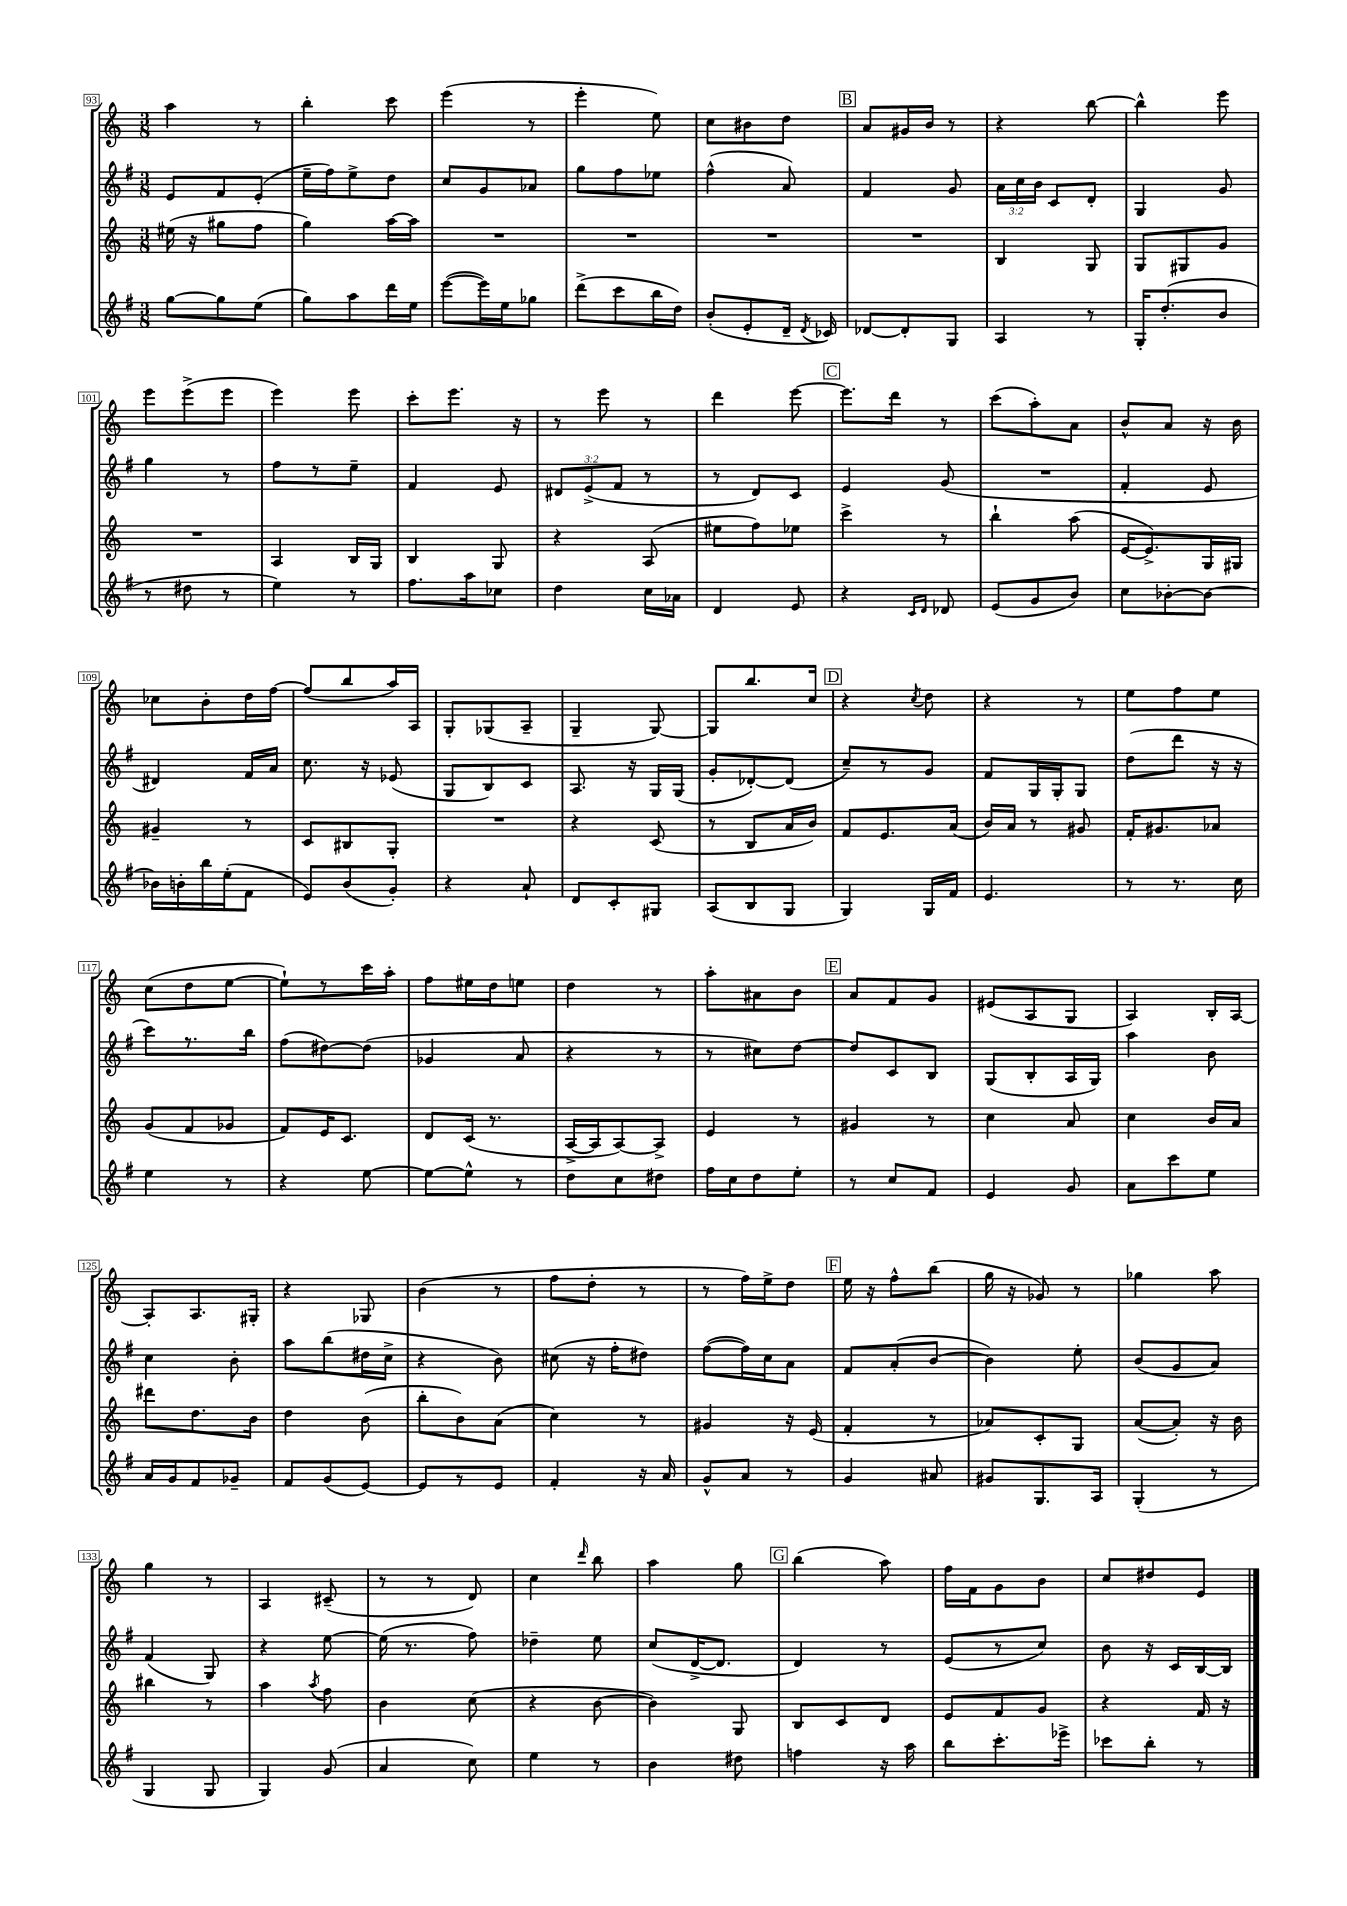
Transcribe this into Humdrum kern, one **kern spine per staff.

**kern	**kern	**kern	**kern
*staff4	*staff3	*staff2	*staff1
*clefG2	*clefG2	*clefG2	*clefG2
*k[f#]	*k[]	*k[f#]	*k[]
*M3/8	*M3/8	*M3/8	*M3/8
[8gg\L	(16ee#\	8e/L	4aa\
.	16r	.	.
8gg\]	8gg#\L	8f#/	.
(8ee\J	8ff\J	(8e'/J	8r
=	=	=	=
8gg\L)	4gg\)	16ee~\LL	4bb'\
.	.	16ff#\J)	.
8aa\	.	8ee^\	.
16ddd\L	[16aa\LL	8dd\J	8ccc\
16ee\JJ	16aa\]JJ	.	.
=	=	=	=
([8eee\L	4.r	8cc/L	(4eee\
16eee\]L)	.	8g/	.
16ee\J	.	.	.
8gg-\J	.	8a-/J	8r
=	=	=	=
(8ddd^\L	4.r	8gg\L	4eee'\
8ccc\	.	8ff#\	.
16bb\L	.	8ee-\J	8ee\)
16dd\JJ)	.	.	.
=	=	=	=
(8b'/L	4.r	(4ff#^^\	8cc\L
8e'/	.	.	8b#\
16d~/Jk	.	8a/)	8dd\J
8qd/	.	.	.
16c-/)	.	.	.
=	=	=	=
[8d-/L	4.r	4f#/	8a/L
8d-'/]	.	.	16g#/L
.	.	.	16b/JJ
8G/J	.	8g/	8r
=	=	=	=
4A/	4B/	24a\LL	4r
.	.	24cc\	.
.	.	24b\JJ	.
.	.	8c/L	.
8r	8G/	8d'/J	[8bb\
=	=	=	=
16G'/LK	8G/L	4G/	4bb^^\]
(8.dd'/	.	.	.
.	8G#/	.	.
8b/J	8g/J	8g/	8eee\
=	=	=	=
8r	4.r	4gg\	8eee\L
8dd#\	.	.	(8eee^\
8r	.	8r	8eee\J
=	=	=	=
4ee\)	4A/	8ff#\L	4eee\)
.	.	8r	.
8r	16B/LL	8ee~\J	8eee\
.	16G/JJ	.	.
=	=	=	=
8.ff#\L	4B/	4f#/	8ccc'\L
.	.	.	8.eee\J
16aa\k	.	.	.
8cc-\J	8G/	8e/	.
.	.	.	16r
=	=	=	=
4dd\	4r	12d#/L	8r
.	.	(12e^/	.
.	.	.	8eee\
.	.	12f#/J	.
16cc\LL	(8A/	8r	8r
16a-\JJ	.	.	.
=	=	=	=
4d/	8ee#\L	8r	4ddd\
.	8ff\)	8d/L)	.
8e/	8ee-\J	8c/J	[8eee\
=	=	=	=
4r	4ccc^\	4e/	8.eee\]L
.	.	.	16ddd\Jk
16qqc/LL	.	.	.
16qqd/JJ	.	.	.
8d-/	8r	(8g/	8r
=	=	=	=
(8e/L	4bb`\	4.r	(8ccc\L
8g/	.	.	8aa'\)
8b/J)	(8aa\	.	8a\J
=	=	=	=
8cc\L	[16e/LK	4f#'/	8b^^/L
.	8.e^/])	.	.
[8b-'\	.	.	8a/J
8b-\_J	16G/L	8e/	16r
.	16G#/JJ	.	16b\
=	=	=	=
16b-\]LL	4g#~/	4d#/)	8cc-\L
16b'\	.	.	.
16bb\	.	.	8b'\
(16ee'\J	.	.	.
8f#\J	8r	16f#/LL	16dd\L
.	.	16a/JJ	[16ff\JJ
=	=	=	=
8e/L)	8c/L	8.cc\	(8ff/]L
(8b/	8B#/	.	8bb/
.	.	16r	.
8g'/J)	8G'/J	(8e-/	16aa/L)
.	.	.	16A/JJ
=	=	=	=
4r	4.r	8G/L	8G'/L
.	.	8B/)	(8G-/
8a`/	.	8c/J	8A~/J
=	=	=	=
8d/L	4r	8.A/	4G~/
8c'/	.	.	.
.	.	16r	.
8G#/J	(8c/	16G/LL	[8G/)
.	.	(16G/JJ	.
=	=	=	=
(8A/L	8r	8g'/L	8G/]L
8B/	8B/L	[8d-'/)	8.bb/
8G/J	16a/L	(8d-/]J	.
.	16b/JJ)	.	16cc/Jk
=	=	=	=
4G/)	8f/L	8cc~/L)	4r
.	8.e/	8r	.
.	.	.	8qcc/
16G/LL	.	8g/J	8dd\
16f#/JJ	(16a/Jk	.	.
=	=	=	=
4.e/	16b/LL)	8f#/L	4r
.	16a/JJ	.	.
.	8r	16G/L	.
.	.	16G'/J	.
.	8g#/	8G/J	8r
=	=	=	=
8r	16f'/LK	(8dd\L	8ee\L
.	8.g#/	.	.
8.r	.	8ddd\J	8ff\
.	8a-/J	16r	8ee\J
16cc\	.	16r	.
=	=	=	=
4ee\	(8g/L	8ccc\L)	(8cc\L
.	8f/	8.r	8dd\
8r	8g-/J	.	[8ee\J
.	.	16bb\Jk	.
=	=	=	=
4r	8f/L)	(8ff#\L	8ee`\]L)
.	16e/K	[8dd#\)	8r
.	8.c/J	.	.
[8ee\	.	(8dd#\]J	16ccc\L
.	.	.	16aa'\JJ
=	=	=	=
8ee\_L	8d/L	4g-/	8ff\L
8ee^^\]J	(16c/Jk	.	16ee#\L
.	8.r	.	16dd\J
8r	.	8a/	8ee\J
=	=	=	=
8dd\L	[16A^/LL	4r	4dd\
.	16A/]J	.	.
8cc\	[8A/)	.	.
8dd#\J	8A^/]J	8r	8r
=	=	=	=
16ff#\LL	4e/	8r	8aa'\L
16cc\J	.	.	.
8dd\	.	8cc#\L)	8a#\
8ee'\J	8r	[8dd\J	8b\J
=	=	=	=
8r	4g#/	8dd/]L	8a/L
8cc/L	.	8c/	8f/
8f#/J	8r	8B/J	8g/J
=	=	=	=
4e/	4cc\	(8G/L	(8e#/L
.	.	8B'/	8A/
8g/	8a/	16A/L	8G/J
.	.	16G/JJ)	.
=	=	=	=
8a\L	4cc\	4aa\	4A/)
8ccc\	.	.	.
8ee\J	16b/LL	8b\	16B'/LL
.	16a/JJ	.	[16A/JJ
=	=	=	=
16a/LL	8ddd#\L	4cc\	8A'/]L
16g/J	.	.	.
8f#/	8.dd\	.	8.A/
8g-~/J	.	8b'\	.
.	16b\Jk	.	16G#'/Jk
=	=	=	=
8f#/L	4dd\	8aa\L	4r
(8g/	.	(8bb\	.
[8e/J)	(8b\	16dd#\L	8G-/
.	.	16cc^\JJ	.
=	=	=	=
8e/]L	8bb'\L	4r	(4b\
8r	8b\)	.	.
8e/J	(8a\J	8b\)	8r
=	=	=	=
4f#'/	4cc\)	(8cc#\	8ff\L
.	.	16r	8dd'\J
.	.	16ff#'\LK	.
16r	8r	8dd#\J)	8r
16a/	.	.	.
=	=	=	=
8g^^/L	4g#/	([8ff#\L	8r
8a/J	.	16ff#\]L)	16ff\LL)
.	.	16cc\J	16ee^\J
8r	16r	8a\J	8dd\J
.	(16e/	.	.
=	=	=	=
4g/	4f'/	8f#/L	16ee\
.	.	.	16r
.	.	(8a'/	8ff^^\L
8a#/	8r	[8b/J	(8bb\J
=	=	=	=
8g#/L	8a-/L)	4b\])	16gg\
.	.	.	16r
8.G/	8c'/	.	8g-/)
.	8G/J	8ee'\	8r
16A/Jk	.	.	.
=	=	=	=
(4G'/	([8a/L	(8b/L	4gg-\
.	8a'/]J)	8g/	.
8r	16r	8a/J)	8aa\
.	16b\	.	.
=	=	=	=
4G/	4bb#\	(4f#/	4gg\
8G/	8r	8G/)	8r
=	=	=	=
4G/)	4aa\	4r	4A/
.	8qaa/	.	.
(8g/	8ff\	[8ee\	(8c#~/
=	=	=	=
4a/	4b\	(16ee\]	8r
.	.	8.r	.
.	.	.	8r
8cc\)	(8cc\	8ff#\)	8d/)
=	=	=	=
4ee\	4r	4dd-~\	4cc\
.	.	.	16qqddd/
8r	[8b\	8ee\	8bb\
=	=	=	=
4b\	4b\])	(8cc/L	4aa\
.	.	[16d^/K	.
.	.	8.d/]J	.
8dd#\	8G/	.	8gg\
=	=	=	=
4ff\	8B/L	4d/)	(4bb\
.	8c/	.	.
16r	8d/J	8r	8aa\)
16aa\	.	.	.
=	=	=	=
8bb\L	8e/L	(8e/L	16ff\LL
.	.	.	16f\J
8.ccc'\	8f/	8r	8g\
.	8g/J	8cc/J)	8b\J
16eee-^\Jk	.	.	.
=	=	=	=
8ccc-\L	4r	8b\	8cc/L
8bb'\J	.	16r	8dd#/
.	.	16c/LL	.
8r	16f/	[16B/	8e/J
.	16r	16B/]JJ	.
==	==	==	==
*-	*-	*-	*-
